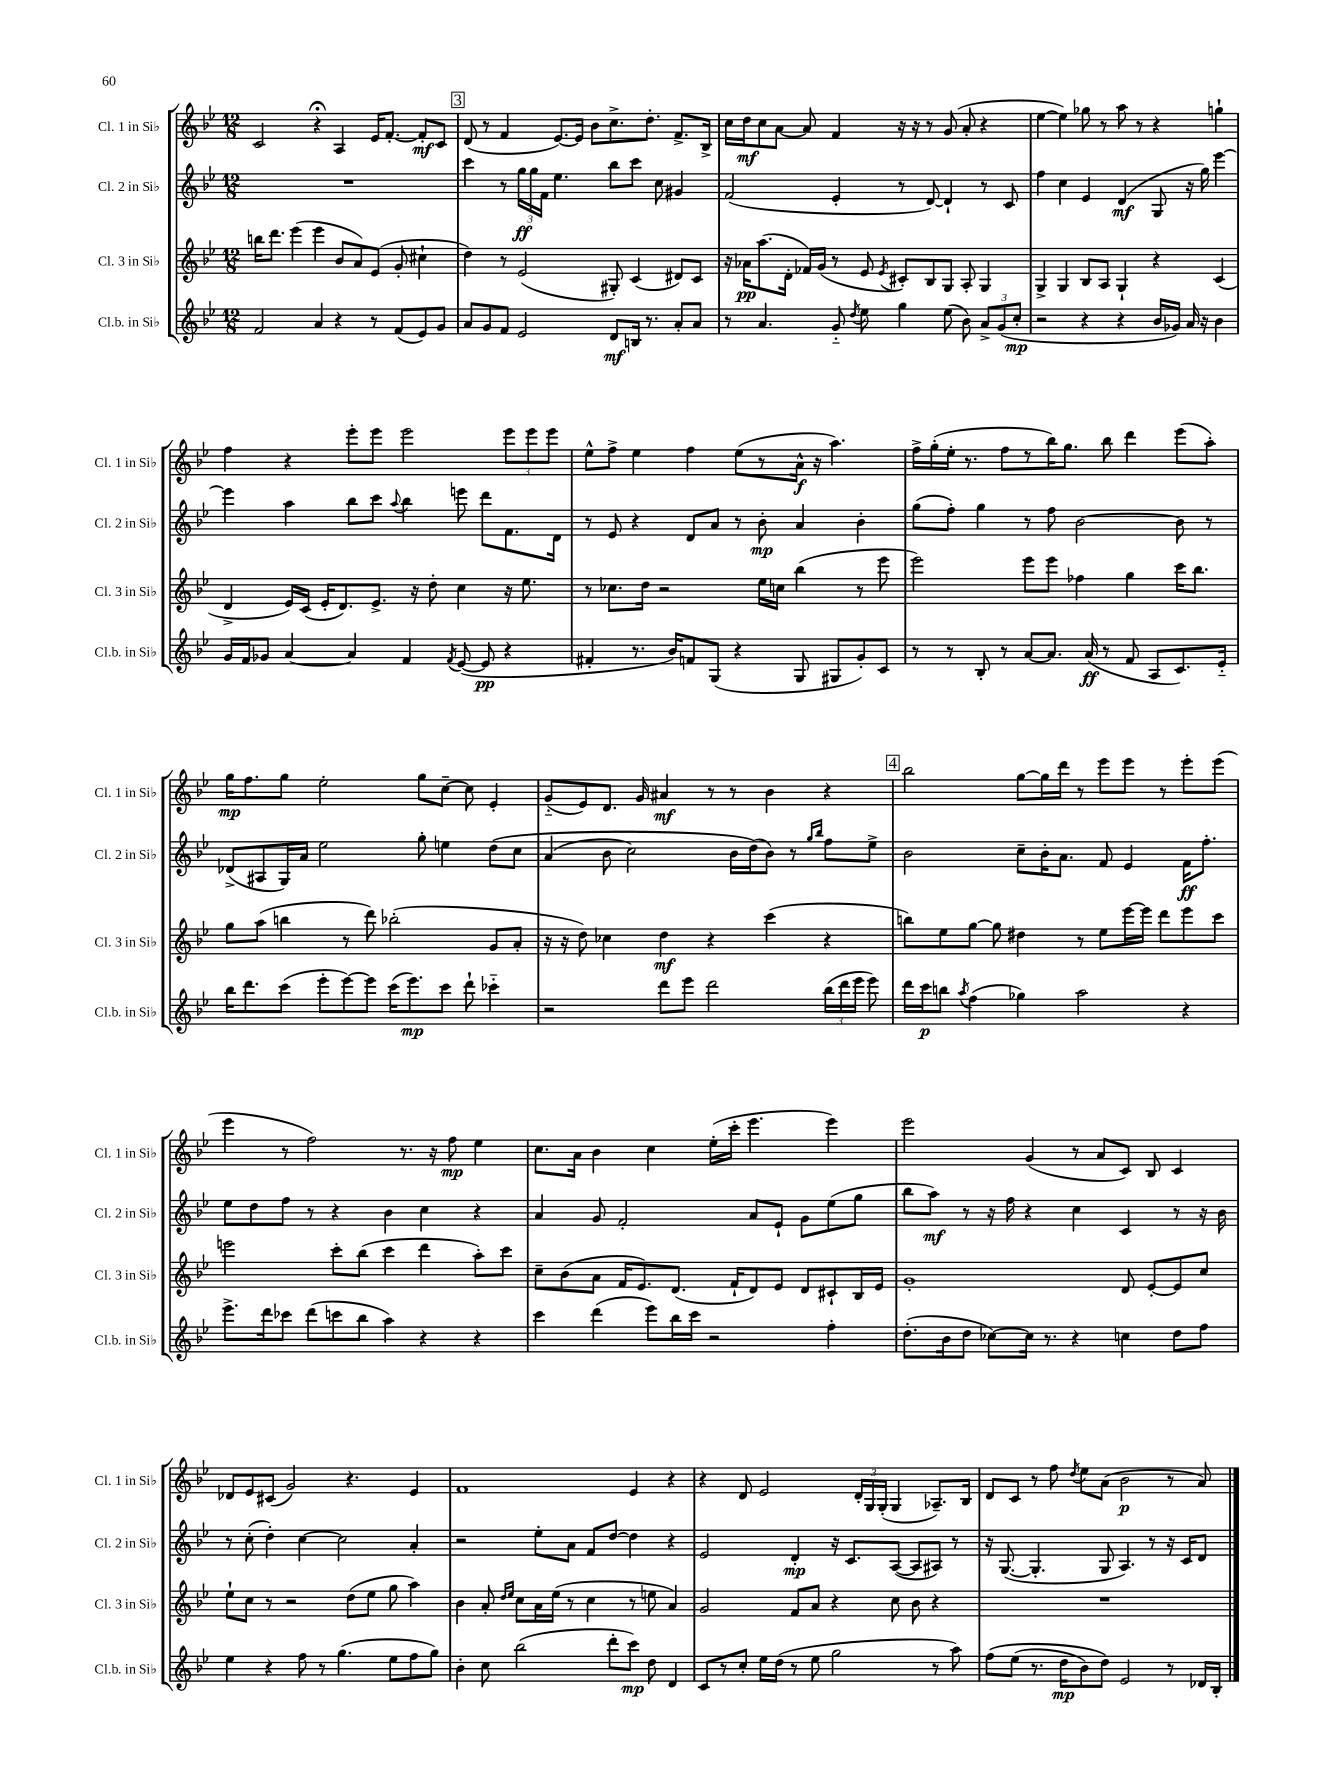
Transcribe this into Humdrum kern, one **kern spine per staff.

**kern	**kern	**kern	**kern
*staff4	*staff3	*staff2	*staff1
*clefG2	*clefG2	*clefG2	*clefG2
*k[b-e-]	*k[b-e-]	*k[b-e-]	*k[b-e-]
*M12/8	*M12/8	*M12/8	*M12/8
2f	16bb	1.r	2c
.	8.ddd	.	.
.	(4eee-	.	.
4a	4eee-	.	4r;
4r	8b-	.	4A
.	8a)	.	.
8r	(8e-	.	16e-
.	.	.	[8.f'
(8f	8g'	.	.
8e-)	4cc#`	.	8f']
8g	.	.	8c
=	=	=	=
8a	4dd)	4ccc	(8d
8g	.	.	8r
8f	8r	8r	4f
2e-	(2e-	24gg	.
.	.	24gg	.
.	.	24f	.
.	.	4.ee-	[8.e-)
.	.	.	16e-]
.	.	.	8b-
8d	8G#')	8bb-	8.cc^
16B	(4c	8ccc	.
8.r	.	.	8.dd'
.	.	8cc	.
8a'	8d#)	4g#	8.f^
8a	8c	.	.
.	.	.	16B-^
=	=	=	=
8r	16r	(2f	16cc
.	16a-	.	16dd
4.a	(8.aa	.	8cc
.	.	.	[8a
.	16d'	.	.
.	16f-)	.	8a]
.	(16g	.	.
8g'~	8r	4e-'	4f
8qdd	.	.	.
8ee-	8e-	.	.
.	8qe-	.	.
4gg	8c#')	8r	16r
.	.	.	16r
.	8B-	[8d)	8r
(8ee-	8G	4d`]	(8g
8b-)	8A'	.	8a'
12a^	4G	8r	4r
(12g	.	.	.
.	.	8c	.
12cc'	.	.	.
=	=	=	=
2r	4G^	4ff	[4ee-
.	4G	4cc	4ee-])
4r	8B-	4e-	8gg-
.	8A	.	8r
4r	4G`	(4d	8aa
.	.	.	8r
16b-	4r	8G	4r
16g-)	.	.	.
16a	.	16r	.
16r	.	16gg)	.
4b-	(4c	[4eee-	4gg`
=	=	=	=
16g	4d^	4eee-]	4ff
16f	.	.	.
8g-	.	.	.
[4a	16e-)	4aa	4r
.	(16c	.	.
.	16e-'	.	.
.	8.d)	.	.
4a]	.	8bb-	8eee-'
.	8.e-^	8ccc	8eee-
.	.	8qqaa	.
4f	.	4bb-	2eee-
.	16r	.	.
.	8dd'	.	.
8qf	.	.	.
([8e-	4cc	8eee	.
8e-]	.	8ddd	.
4r	16r	8.f	12eee-
.	8.ee-	.	.
.	.	.	12eee-
.	.	.	12eee-
.	.	16d	.
=	=	=	=
4f#'	8r	8r	8ee-^^
.	8.cc-	8e-	8ff^
8.r	.	4r	4ee-
.	16dd	.	.
.	2r	.	.
16b-)	.	.	.
8f	.	8d	4ff
(8G	.	8a	.
4r	.	8r	(8ee-
.	16ee-	8b-'	8r
.	16cc	.	.
8G	(4bb-	4a	16a^^
.	.	.	16r
8G#	.	.	4.aa)
8g')	8r	4b-'	.
8c	8eee-	.	.
=	=	=	=
8r	2eee-)	(8gg	16ff^
.	.	.	(16gg'
8r	.	8ff')	16ee-'
.	.	.	8.r
8B-'	.	4gg	.
8r	.	.	8ff
[8a	8eee-	8r	8r
8.a]	8eee-	8ff	16bb-)
.	.	.	8.gg
.	4ff-	[2b-	.
(16a	.	.	.
8r	.	.	8bb-
8f	4gg	.	4ddd
8A	.	.	.
8.c)	16ccc	8b-]	(8eee-
.	8.bb-	.	.
.	.	8r	8aa')
16e-'~	.	.	.
=	=	=	=
16bb-	8gg	(8d-^	16gg
8.ddd	.	.	8.ff
.	(8aa	8A#	.
(8ccc	4bb	16G)	8gg
.	.	16a	.
8eee-'	.	2ee-	2ee-'
[8eee-)	8r	.	.
8eee-]	8ddd)	.	.
(16ccc	(2bb-'	.	.
8.eee-)	.	.	.
.	.	8gg'	8gg
8ccc	.	4ee	[8cc~
8ddd`	.	.	8cc]
4ccc-'~	8g	&(8dd	4e-'
.	8a'	8cc	.
=	=	=	=
2r	16r	(4a	(8g'~
.	16r	.	.
.	8dd)	.	8e-)
.	4cc-	8b-	8.d
.	.	2cc)	.
.	.	.	16g
8ddd	4dd	.	4a#
8eee-	.	.	.
2ddd	4r	.	8r
.	.	16b-	8r
.	.	(16dd&)	.
.	(4ccc	8b-)	4b-
.	.	8r	.
.	.	16qqgg	.
.	.	16qqbb-	.
(24bb-	4r	8ff	4r
24ddd	.	.	.
24eee-	.	.	.
8eee-)	.	8ee-^	.
=	=	=	=
16ddd	8bb)	2b-	2bb-
16ccc	.	.	.
8bb	8ee-	.	.
8qaa	.	.	.
(4ff	[8gg	.	.
.	8gg]	.	.
4gg-)	4dd#	8cc~	[8gg
.	.	16b-'	16gg]
.	.	8.a	16ddd
2aa	8r	.	8r
.	8ee-	8f	8eee-
.	[16eee-	4e-	8eee-
.	16eee-]	.	.
.	8ddd	.	8r
4r	8eee-	16f	8eee-'
.	.	8.ff'	.
.	8ccc	.	(8eee-
=	=	=	=
8.eee-^	2eee	8ee-	4eee-
.	.	8dd	.
16ddd	.	.	.
8ccc-	.	8ff	8r
(8ddd	.	8r	2ff)
8ccc	8ccc'	4r	.
8bb-	(8bb-	.	.
4aa)	4ccc	4b-	.
.	.	.	8.r
4r	4ddd	4cc	.
.	.	.	16r
.	.	.	8ff
4r	8aa')	4r	4ee-
.	8ccc	.	.
=	=	=	=
4ccc	8cc~	4a	8.cc
.	(8b-	.	.
.	.	.	16a
(4ddd	8a	8g	4b-
.	16f	2f'	.
.	8.e-)	.	.
8eee-)	.	.	4cc
16bb-	(8.d	.	.
16ccc	.	.	.
2r	.	.	(16ee-'
.	16f`	.	16ccc'
.	8d)	8a	4.eee-
.	8e-	8e-`	.
.	8d	8g	.
4ff'	8c#`	(8ee-	4eee-)
.	16B-	8gg	.
.	16e-	.	.
=	=	=	=
(8.dd'	1g'	8bb-	2eee-
.	.	8aa)	.
16b-	.	.	.
8dd	.	8r	.
[8cc-)	.	16r	.
.	.	16ff	.
16cc-]	.	4r	(4g
8.r	.	.	.
4r	.	4cc	8r
.	.	.	8a
4cc	8d	4c	8c)
.	[8e-'	.	8B-
8dd	8e-]	8r	4c
8ff	8cc	16r	.
.	.	16b-	.
=	=	=	=
4ee-	8ee-`	8r	8d-
.	8cc	(8cc'	8e-
4r	8r	4dd')	(8c#
.	2r	.	2g)
8ff	.	[4cc	.
8r	.	.	.
(4.gg	.	2cc]	.
.	(8dd	.	4.r
.	8ee-	.	.
8ee-	8gg	.	.
8ff	4aa)	4a'	4e-
8gg)	.	.	.
=	=	=	=
4b-'	4b-	2r	1f
8cc	8a'	.	.
.	16qqdd	.	.
.	16qqee-	.	.
(2bb-	8cc	.	.
.	16a	8ee-'	.
.	(16ee-	.	.
.	8r	8a	.
.	4cc	8f	.
8ddd'	.	[8dd	.
8ccc)	8r	4dd]	4e-
8dd	8ee	.	.
4d	4a)	4r	4r
=	=	=	=
8c	2g	2e-	4r
8r	.	.	.
8cc'	.	.	8d
16ee-	.	.	2e-
(16dd	.	.	.
8r	8f	4d'	.
8ee-	8a	.	.
2gg	4r	16r	.
.	.	8.c	.
.	.	.	24d'
.	.	.	24G
.	.	.	(24G'
.	8cc	([8A	4G
.	8b-	8A]	.
8r	4r	8A#)	8.A-~)
8aa)	.	8r	.
.	.	.	16B-
=	=	=	=
&(8ff	1.r	16r	8d
.	.	([8.G	.
(8ee-	.	.	8c
8.r	.	4.G']	8r
.	.	.	8ff
16dd	.	.	.
.	.	.	8qdd
8b-)	.	.	8ee-
8dd&)	.	8G	(8a
2e-	.	4.A)	2b-
.	.	8r	.
8r	.	16r	8r
.	.	16c	.
16d-	.	8d	8a)
16B-'	.	.	.
==	==	==	==
*-	*-	*-	*-
